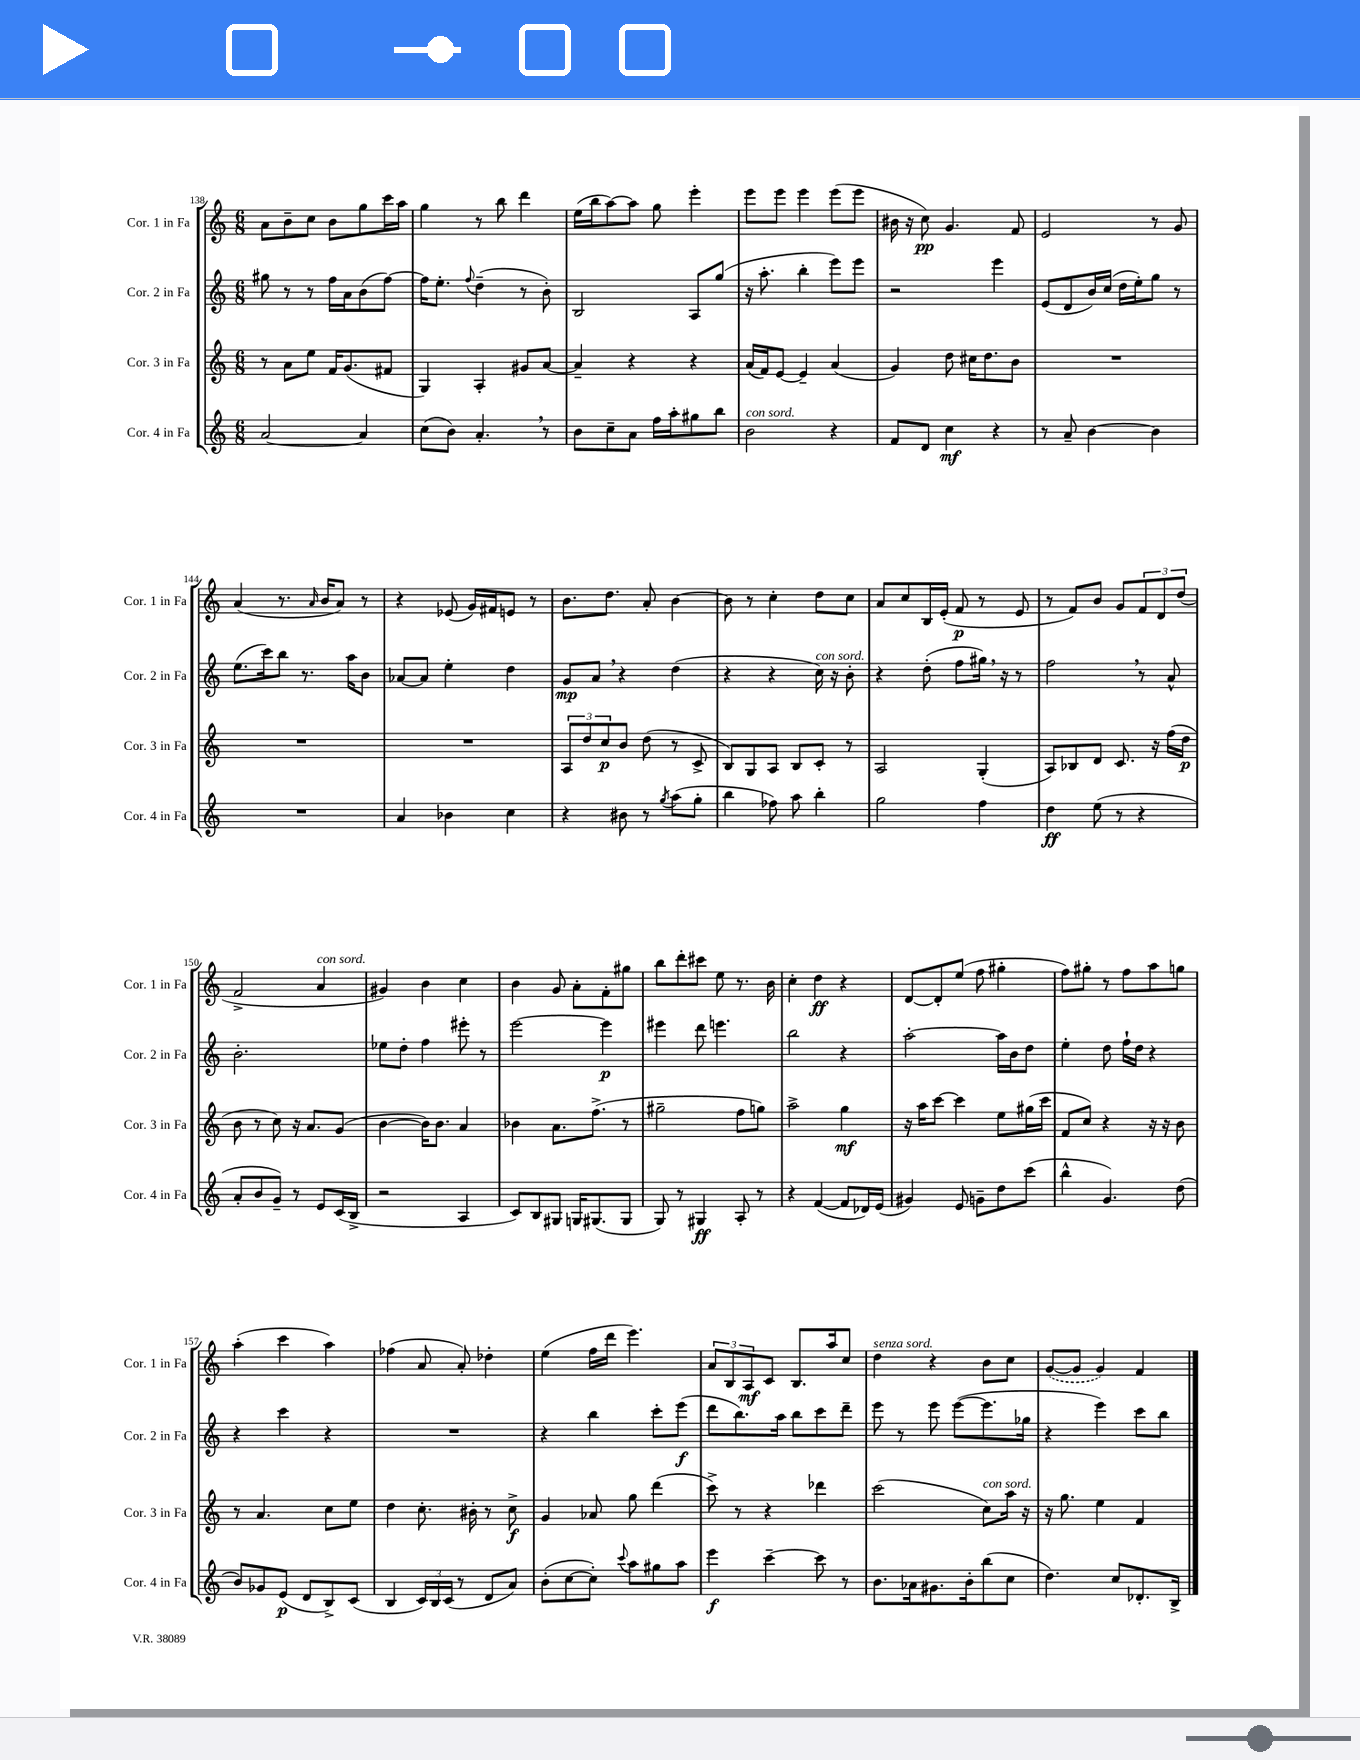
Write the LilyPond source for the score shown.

<<
\new StaffGroup <<
\new Staff = "s0" \with { instrumentName = "Cor. 1 in Fa" shortInstrumentName = "Cor. 1 in Fa" } {
    \clef treble \key c \major \numericTimeSignature \time 6/8
    a'8 b'8-- c''8 b'8 g''8 c'''16 a''16 |
    g''4 r8 b''8 d'''4 |
    e''16( b''16 a''8~) a''8 g''8 e'''4-. |
    e'''8 e'''8 e'''4 e'''8( e'''8 |
    bis'16 r16 c''8\pp) g'4. f'8 |
    e'2 r8 g'8 |
    a'4( r8. \grace { a'16 } b'16 a'8) r8 |
    r4 ees'8( g'16) fis'16 e'8 r8 |
    b'8. d''8. a'8-. b'4~ |
    b'8 r8 c''4-. d''8 c''8 |
    a'8 c''8 b16 e'16-.( f'8\p r8 e'8 |
    r8 f'8) b'8 g'8 \tuplet 3/2 { f'8 d'8 d''8( } |
    f'2-> a'4^\markup { \italic "con sord." } |
    gis'4) b'4 c''4 |
    b'4 g'8 a'8-. f'8-. gis''8 |
    b''8 d'''8-. cis'''8 e''8 r8. b'16 |
    c''4-. d''4\ff r4 |
    d'8~ d'8-. e''8( f''8 gis''4-. |
    f''8) gis''8-. r8 f''8 a''8 g''8 |
    a''4-.( c'''4 a''4) |
    fes''4( a'8 a'8-.) des''4-. |
    e''4( f''16 d'''16 e'''4.) |
    \tuplet 3/2 { a'8 b8 a8\mf } c'8 b8. a''16 c''8 |
    d''4^\markup { \italic "senza sord." } r4 b'8 c''8 |
    \once \slurDashed g'8~( g'8 g'4) f'4 \bar "|." |
}
\new Staff = "s1" \with { instrumentName = "Cor. 2 in Fa" shortInstrumentName = "Cor. 2 in Fa" } {
    \clef treble \key c \major \numericTimeSignature \time 6/8
    gis''8 r8 r8 f''16 a'16 b'8( f''8~) |
    f''16 e''8.-. \appoggiatura { f''8 } d''4--( r8 b'8-.) |
    b2 a8 g''8( |
    r16 a''8.-. b''4-. e'''8) e'''8 |
    r2 e'''4 |
    e'8( d'8 b'16) c''16( d''16 e''16-.) g''8 r8 |
    e''8.( c'''16) b''8 r8. a''16 b'8 |
    aes'8~ aes'8 e''4-. d''4 |
    g'8\mp a'8 \breathe r4 d''4( |
    r4 r4 c''16^\markup { \italic "con sord." }) r16 b'8-. |
    r4 d''8-.( f''8 gis''16) \breathe r16 r8 |
    f''2 \breathe r8 a'8-^ |
    b'2.-. |
    ees''8 d''8-. f''4 eis'''8-. r8 |
    e'''2~ e'''4\p |
    eis'''4 d'''8 e'''4. |
    b''2 r4 |
    a''2~-. a''16 b'16 d''8 |
    e''4-. d''8 f''16-! d''16 r4 |
    r4 c'''4 r4 |
    R2. |
    r4 b''4 c'''8-. e'''8\f( |
    d'''8 b''8.) a''16 b''8 c'''8 d'''8-- |
    e'''8 r8 e'''8 e'''8~( e'''8. ges''16 |
    r4 e'''4) c'''8 b''8 \bar "|." |
}
\new Staff = "s2" \with { instrumentName = "Cor. 3 in Fa" shortInstrumentName = "Cor. 3 in Fa" } {
    \clef treble \key c \major \numericTimeSignature \time 6/8
    r8 a'8 e''8 f'16 g'8.( fis'8 |
    g4) a4-. gis'8 a'8~ |
    a'4-- r4 r4 |
    a'16( f'16) e'8~ e'4-- a'4( |
    g'4) d''8 cis''16 d''8. b'8 |
    R2. |
    R2. |
    R2. |
    \tuplet 3/2 { a8 d''8 c''8\p } b'8 d''8( r8 c'8-> |
    b8) g8 a8 b8 c'8-. r8 |
    a2 g4-.( |
    a8) bes8 d'8 c'8. r16 f''16( d''16\p |
    b'8 r8 c''8) r16 a'8. g'8( |
    b'4~ b'16) b'8. a'4 |
    bes'4 a'8. f''8.->( r8 |
    gis''2-- f''8 g''8) |
    a''2-> g''4\mf |
    r16 a''16 c'''8~ c'''4 e''8 gis''16( c'''16 |
    f'8 c''8) r4 r16 r16 b'8 |
    r8 a'4. c''8 e''8 |
    d''4 c''8.-. bis'16-. r8 c''8->\f |
    g'4 aes'8 g''8 d'''4( |
    c'''8->) r8 r4 des'''4 |
    c'''2( c''8^\markup { \italic "con sord." }) a''16 r16 |
    r16 g''8. e''4 f'4 \bar "|." |
}
\new Staff = "s3" \with { instrumentName = "Cor. 4 in Fa" shortInstrumentName = "Cor. 4 in Fa" } {
    \clef treble \key c \major \numericTimeSignature \time 6/8
    a'2~ a'4 |
    c''8( b'8) a'4.-. \breathe r8 |
    b'8 c''8-- a'8 f''16 a''16-. gis''8 b''8 |
    b'2^\markup { \italic "con sord." } r4 |
    f'8 d'8 c''4\mf r4 |
    r8 a'8-- b'4~ b'4 |
    R2. |
    a'4 bes'4 c''4 |
    r4 bis'8 r8 \acciaccatura { g''8 } a''8( g''8-. |
    b''4 fes''8) a''8 b''4-. |
    g''2 f''4 |
    d''4\ff e''8( r8 r4 |
    a'8-. b'8 g'8--) r8 e'8 c'16( b16-> |
    r2 a4 |
    c'8) b8 gis8 g16 gis8.( gis8 |
    g8) r8 gis4\ff a8-. r8 |
    r4 f'4~( f'8 des'16) e'16( |
    gis'4) e'8 g'8-- d''8 c'''8( |
    b''4-^ g'4.) d''8( |
    b'8) ges'8 e'8\p( d'8 b8->) c'8( |
    b4 \tuplet 3/2 { c'16) b16 c'16( } r8 d'8 a'8) |
    b'8-.( c''8~ c''8-.) \appoggiatura { c'''8 } a''8 gis''8 a''8 |
    e'''4\f c'''4~-- c'''8 r8 |
    b'8. aes'16 gis'8. b'16-. b''8( c''8 |
    d''4.) c''8 des'8.-. b16-> \bar "|." |
}
>>
>>
\layout { \context { \Score currentBarNumber = #138 } }
